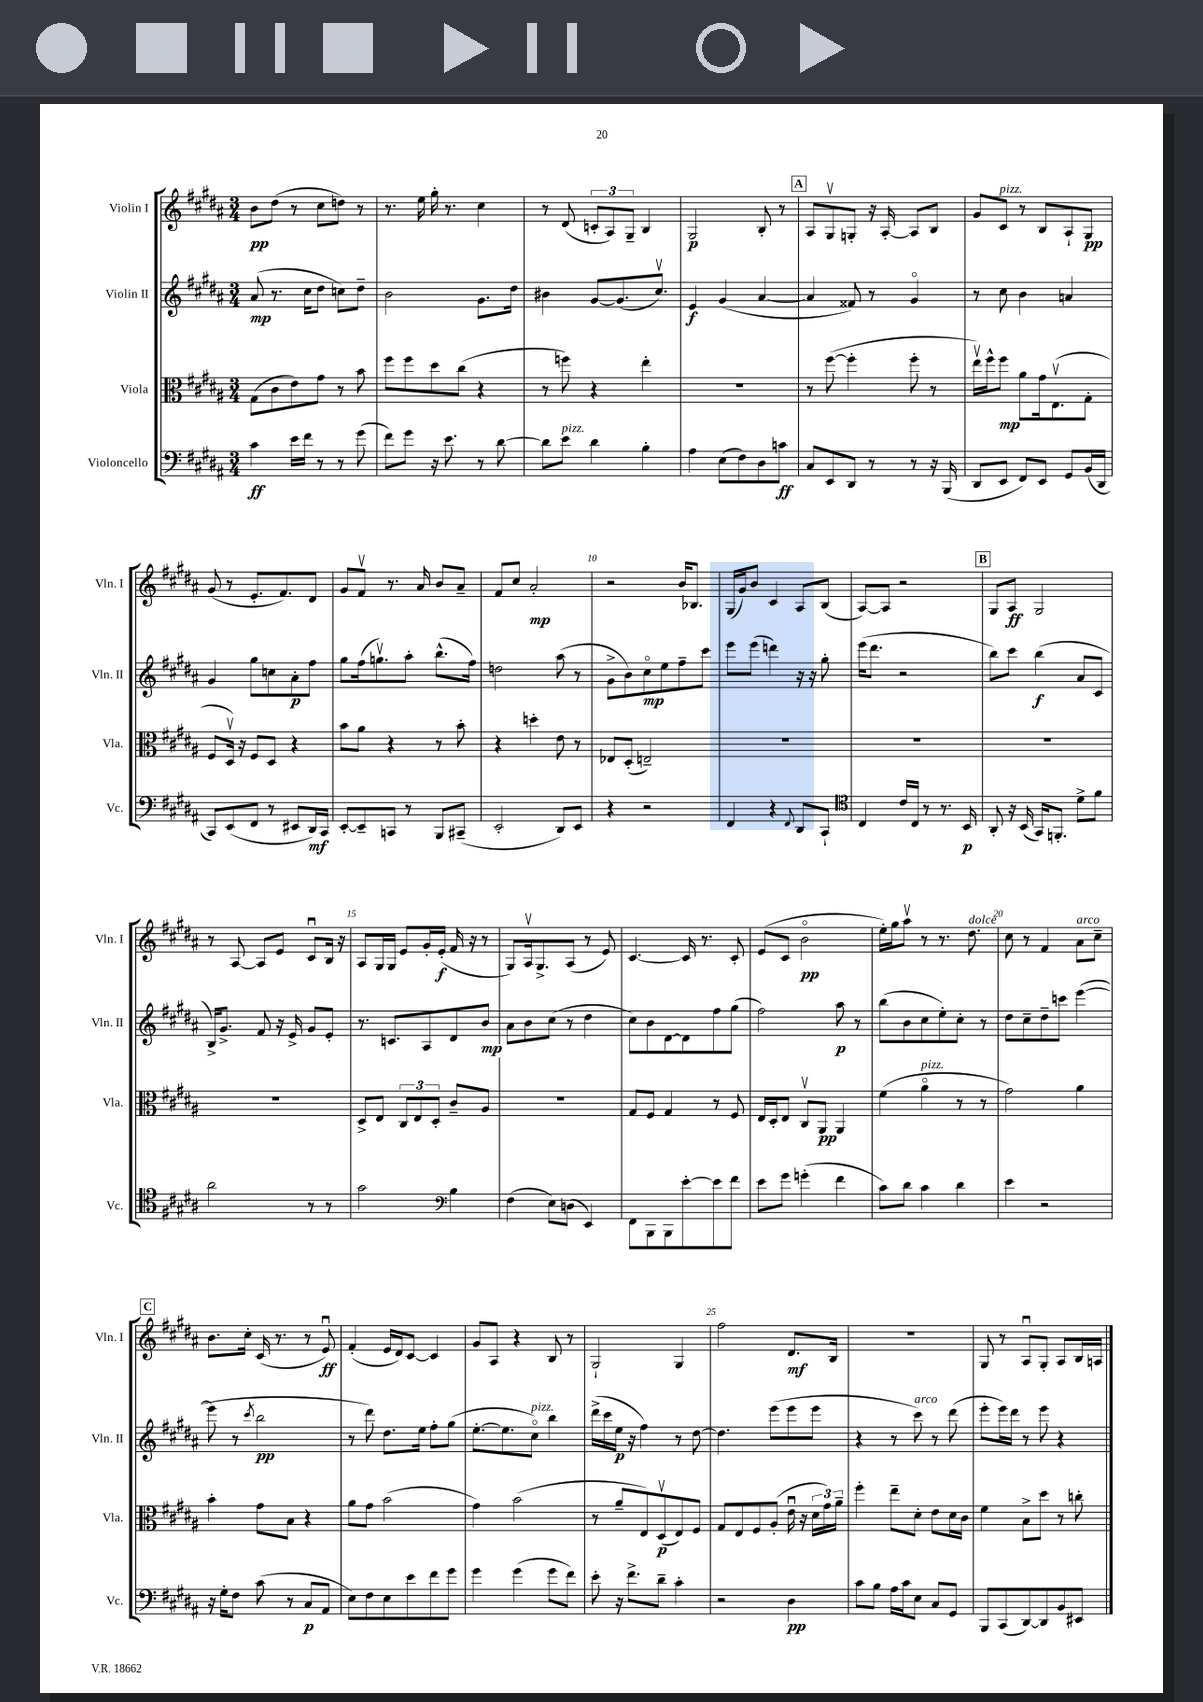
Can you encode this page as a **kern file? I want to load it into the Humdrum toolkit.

**kern	**kern	**kern	**kern
*staff4	*staff3	*staff2	*staff1
*clefF4	*clefC3	*clefG2	*clefG2
*k[f#c#g#d#a#]	*k[f#c#g#d#a#]	*k[f#c#g#d#a#]	*k[f#c#g#d#a#]
*M3/4	*M3/4	*M3/4	*M3/4
4c#\	(8G#\L	(8a#/	8b\L
.	8c#\	8.r	(8dd#\J
16e\LL	8e\)	.	8r
16f#\JJ	.	16cc#\LK	.
8r	8g#\J	8dd#\J	8cc#\L
8r	8r	8cc\L)	8dd\J)
(8g#\	8b\	8dd#~\J	8r
=	=	=	=
8f#\L)	8ff#\L	2b\	8.r
8g#\J	8ff#\	.	.
.	.	.	16ee\
16r	8dd#\	.	16gg#'\
8.e\	.	.	8.r
.	(8cc#\J	.	.
8r	4r	8.g#\L	4cc#\
[8d#\	.	.	.
.	.	16dd#\Jk	.
=	=	=	=
8d#\]L	8r	4b#\	8r
8e\J	8ff\)	.	(8d#/
4d#\	4r	[8g#/L	12c'/L
.	.	.	12A#/)
.	.	(8.g#/]	.
.	.	.	12G#~/J
4B'\	4ee'\	.	4B/
.	.	8.cc#v/J)	.
=	=	=	=
4A#\	2.r	4e/	2G#/
(8E\L	.	(4g#/	.
8F#\)	.	.	.
8D#\	.	[4a#/	8B'/
8c\J	.	.	8r
=	=	=	=
8C#/L	8r	4a#/]	8A#/L
8EE/	([8ff#\	.	8G#v/
8DD#/J	4ff#'\]	8f##/)	8G'/J
8r	.	8r	16r
.	.	.	[16A#'/
8r	8ff#'\	4g#o/	8A#/]L
16r	8r	.	8B/J
(16BBB/	.	.	.
=	=	=	=
8DD#/L	16eev\LL)	8r	8g#/L
.	16ff#^^\J	.	.
8EE/J	8ff#\J	8cc#\	8c#/J
8FF#/L)	8a#\L	4b\	8r
8EE/J	16g#\k	.	8B/L
.	(8.Ev\	.	.
8GG#/L	.	4a/	8A#`/
(16BB/L	8G#'\J	.	8G#/J
16DD#/JJ	.	.	.
=	=	=	=
8CC#/L)	8F#/L	4g#/	(8g#/
(8EE/	16D#v/Jk)	.	8r
.	16r	.	.
8FF#/J	8F#/L	8gg#\L	8.e'/L
8r	8D#/J	8cc\	.
.	.	.	8.f#/)
8EE#/L	4r	8a#'\	.
16DD#/L)	.	8ff#\J	8d#/J
16CC#/JJ	.	.	.
=	=	=	=
[8EE'/L	8b\L	8gg#\L	8g#/L
8EE~/]	8a#\J	(16ff#\k	8f#v/J
.	.	8.ggv\)	.
8CC/J	4r	.	8.r
8r	.	8aa#'\J	.
.	.	.	16a#/
8BBB/L	8r	(8.bb^^\L	8b/L
(8CC#~/J	8b'\	.	8a#~/J
.	.	16ff#\Jk)	.
=	=	=	=
2EE'/	4r	2dd\	8f#/L
.	.	.	8cc#/J
.	4dd'\	.	2a#'/
8DD#/L)	8e\	(8aa#\	.
8EE/J	8r	8r	.
=	=	=	=
4r	8E-/L	8g#^\L	2r
.	(8D#'/J	8b\)	.
2r	2E~/)	8cc#o\	.
.	.	8ee\	.
.	.	8ff#~\	16b/LK
.	.	.	8.B-/J
.	.	8ccc#\J	.
=	=	=	=
4FF#/	2.r	8eee\L	(16G#/LL
.	.	.	16g#/J)
.	.	(8eee\J	8b/J
4r	.	4ddd\)	4c#/
8qqFF#/	.	.	.
8DD#/L	.	16r	8A#/L
.	.	16r	.
8CC#`/J	.	8gg#'\	(8B/J
=	=	=	=
*clefC4	*	*	*
4C#/	2.r	(16eee\LK	[8A#/L)
.	.	8.ddd#\J	.
.	.	.	8A#/]J
16c#/LL	.	2r	2r
16C#/JJ	.	.	.
8r	.	.	.
8.r	.	.	.
16BB/	.	.	.
=	=	=	=
8AA#'/	2.r	8bb\L)	8G#/L
16r	.	8ccc#\J	8A#/J
(16BB/	.	.	.
16GG#/LK)	.	(4bb\	2G#/
8.FF'/J	.	.	.
8d#^\L	.	8a#/L	.
8f#\J	.	8c#/J	.
=	=	=	=
2a#\	2.r	16B^/LK)	8r
.	.	8.g#^/J	.
.	.	.	[8A#/
.	.	8f#/	8A#/]L
.	.	16r	8e/J
.	.	16e^/	.
8r	.	8g#/L	8c#u/L
8r	.	8e'/J	16B/Jk
.	.	.	16r
=	=	=	=
2g#\	8D#^/L	8.r	8A#/L
.	8E/J	.	16G#/L
.	.	8.c/L	16G#/JJ
.	12C#/L	.	8e/L
.	12E/	.	.
.	.	8A#/	16g#'/L
.	12D#'/J	.	.
.	.	.	(16e'/JJ
*clefF4	*	*	*
4B\	8c#~/L	8d#/	16f#/
.	.	.	16r
.	8A#/J	8b/J	8r
=	=	=	=
(4F#\	2.r	8a#\L	8G#/L)
.	.	8b\	16A#v/k
.	.	.	8.G#^/
8E\L)	.	(8cc#\J	.
(8D\J	.	8r	(8A#/J
4EE/)	.	4dd#\	8r
.	.	.	8e/)
=	=	=	=
8FF#\L	8G#/L	8cc#\L)	[4.c#/
8BBB\	8F#/J	8b\	.
8BBB\	4G#/	[8d#\	.
[8e'\	.	8d#\]	16c#/]
.	.	.	8.r
8e\]	8r	8ff#\	.
8f#\J	8F#/	(8gg#\J	8c#'/
=	=	=	=
8e\L	16E/LL	2ff#\)	(8e/L
.	16D#'/J	.	.
8g#\J	8E/J	.	8c#/J
(4g'\	8C#v/L	.	2bo\
.	8AA#/J	.	.
4f#\	4AA#/	8aa#\	.
.	.	8r	.
=	=	=	=
8c#\L)	(4f#\	(8bb\L	16ee'\LL)
.	.	.	16gg#\J
8d#\J	.	8b\	8aa#v\J
4c#\	4a#o\	8cc#\	8r
.	.	8ee'\)	8.r
4d#\	8r	8cc#'\J	.
.	.	.	8.dd#\
.	8r	8r	.
=	=	=	=
4e\	2g#\)	8dd#\L	8cc#\
.	.	8cc#~\	8r
2r	.	8dd#~\	4f#/
.	.	8ccc\J	.
.	4a#\	([4eee\	8a#\L
.	.	.	8cc#~\J
=	=	=	=
16r	4b'\	8eee\]	8.b\L
16G#'\LK	.	.	.
8F#\J	.	8r	.
.	.	.	16cc#'\Jk
.	.	8qccc#/	.
(8c#\	8g#\L	2bb\	(16c#/
.	.	.	8.r
8r	8B\J	.	.
8C#/L	4r	.	8r
8AA#/J	.	.	8eu/)
=	=	=	=
8E\L)	8a#\L	8r	(4f#'/
8F#\	8g#\J	8ddd#\)	.
8E\	(2b\	8.dd#\L	16e/LL
.	.	.	16d#/J)
8e\	.	.	[8c#/J
.	.	16ee\Jk	.
8f#\	.	8ff#'\L	4c#/]
8g#\J	.	(8gg#\J	.
=	=	=	=
4g#\	4g#\)	[8.ee'\L	8g#/L
.	.	.	8A#/J
.	.	8.ee\]	.
(4g#\	(2b\	.	4r
.	.	8cc#o\J)	.
8g#\L	.	4bb\	8B/
8f#\J)	.	.	8r
=	=	=	=
8e'\	8r	(16ddd#^\LL	2G#`/
.	.	16ccc#\	.
16r	8a#~/L	16ee\JJ	.
8.f#^\L	.	16r	.
.	8E/)	4ff#\)	.
8d#~\J	(8D#v/	.	.
4c#'\	8E/)	8r	4G#/
.	8F#/J	[8dd#\	.
=	=	=	=
2r	8G#/L	4.dd#\]	2ff#\
.	8E/	.	.
.	8F#/	.	.
.	(8A#'/J	(8eee\L	.
4D#\	16eu\	8eee\	8.d#/L
.	16r	.	.
.	24d#\LL	8eee\J	.
.	24g#\)	.	.
.	.	.	16B/Jk
.	24a#~\JJ	.	.
=	=	=	=
8c#\L	4ff#'\	4r	2.r
8B\J	.	.	.
16A#\LL	8ee~\L	8r	.
16c#\J	.	.	.
8E\J	8d#'\J	8ccc#\)	.
8C#/L	8e\L	8r	.
8GG#/J	16d#\L	(8ddd#\	.
.	16c#\JJ	.	.
=	=	=	=
8BBB/L	4f#\	8eee'\L	8G#/
(8CC#/	.	16eee\L)	8r
.	.	16ddd#\JJ	.
[8DD#/)	8B^\L	8r	8A#u/L
8DD#/]	8dd#\J	8eee\	8G#'/J
8BB/	8r	4r	8A#/L
8EE#/J	8cc'\	.	16B/L
.	.	.	16A/JJ
==	==	==	==
*-	*-	*-	*-
